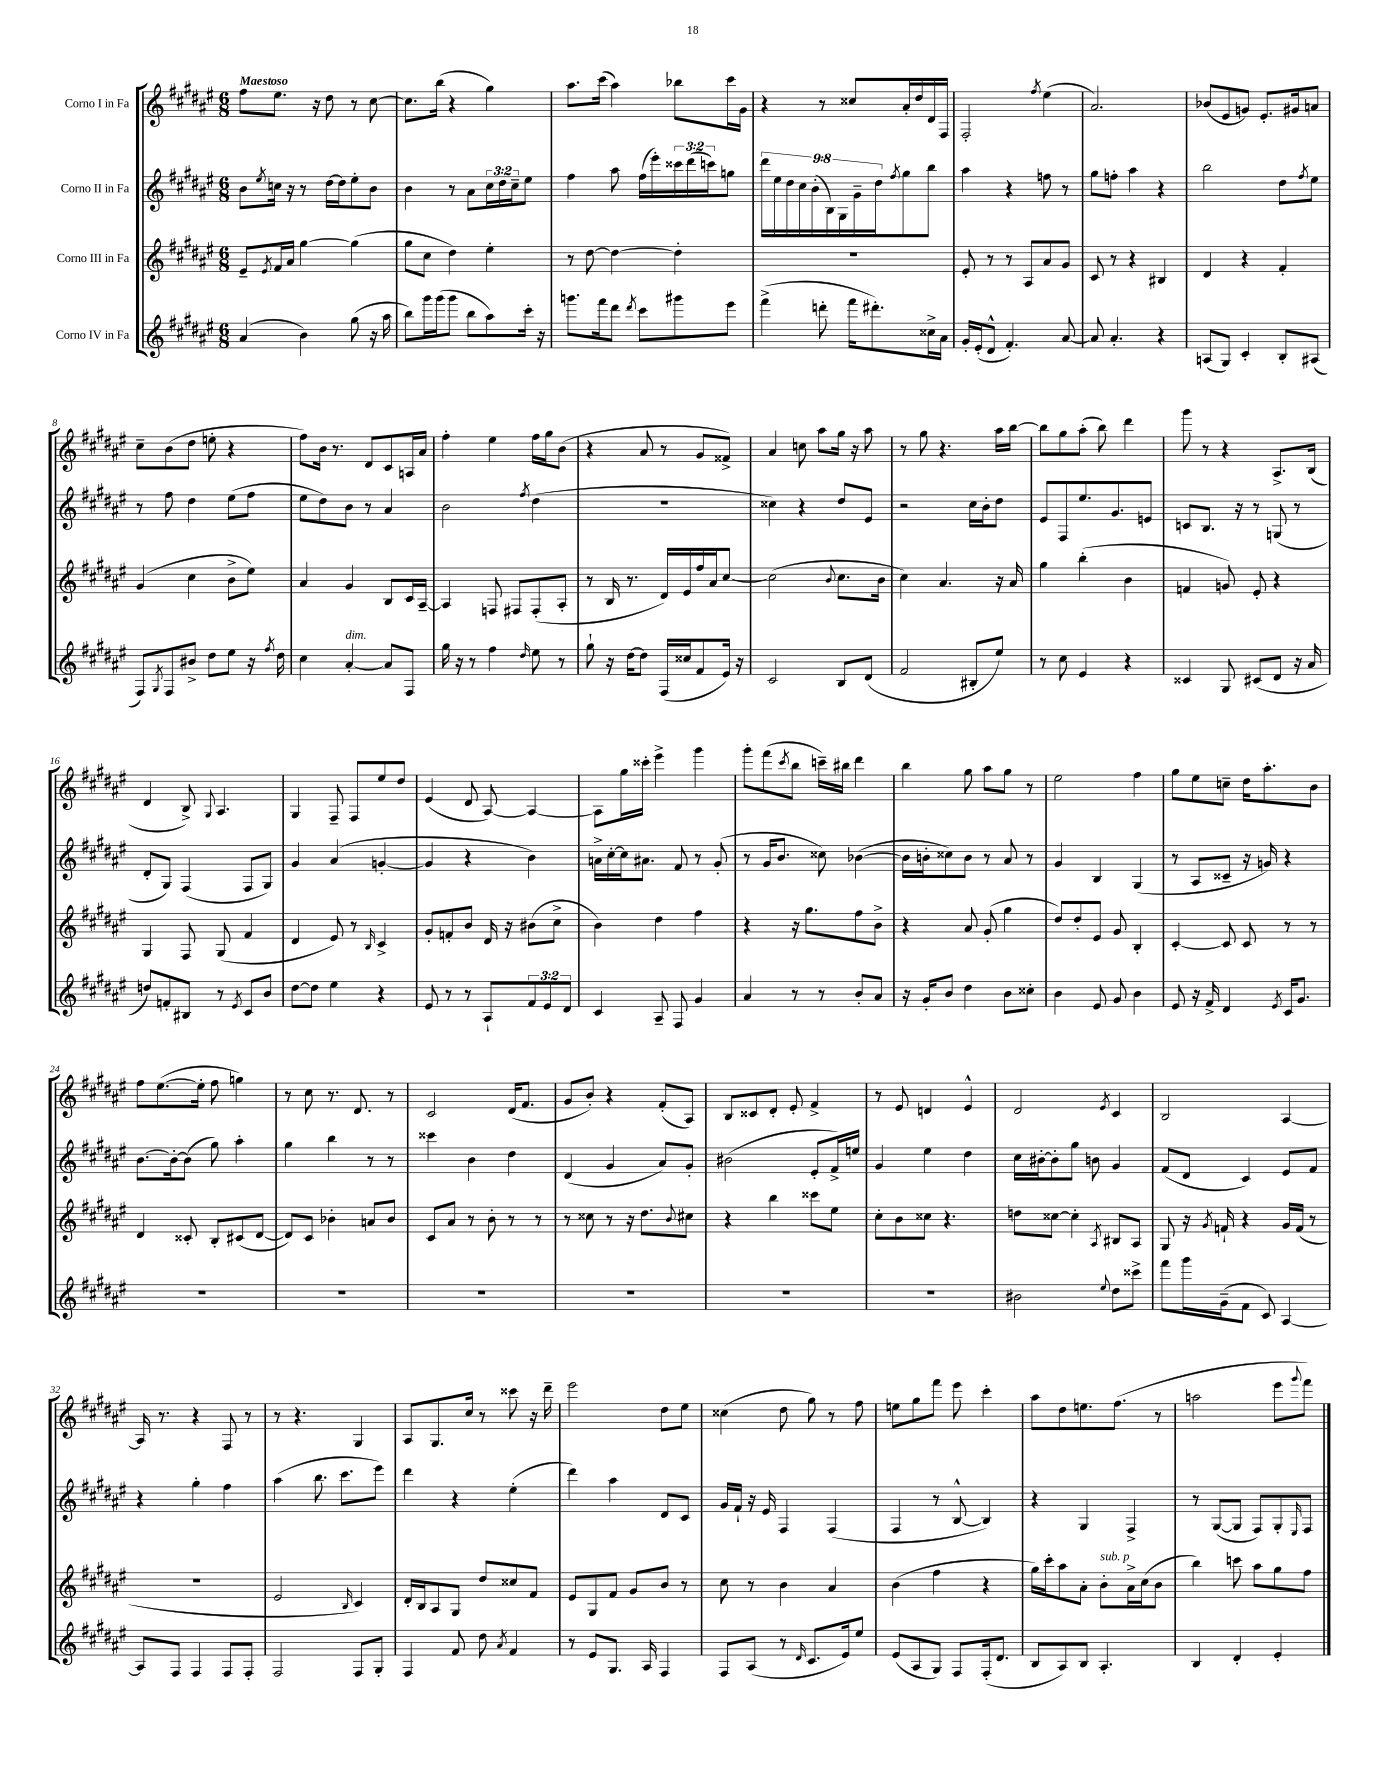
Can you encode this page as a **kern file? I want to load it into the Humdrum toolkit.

**kern	**kern	**kern	**kern
*part4	*part3	*part2	*part1
*staff4	*staff3	*staff2	*staff1
*I"Corno IV in Fa	*I"Corno III in Fa	*I"Corno II in Fa	*I"Corno I in Fa
*clefG2	*clefG2	*clefG2	*clefG2
*k[f#c#g#d#a#e#]	*k[f#c#g#d#a#e#]	*k[f#c#g#d#a#e#]	*k[f#c#g#d#a#e#]
*M6/8	*M6/8	*M6/8	*M6/8
=1	=1	=1	=1
!	!	!	!LO:TX:a:B:t=Maestoso
(4a#/	8e#~/L	8b\L	8ff#\L
.	8qe#/	8qee#/	.
.	16f#/L	16ccn\Jk	8.ee#\J
.	16a#/JJ	16r	.
4b\)	[4gg#\	8r	.
.	.	.	16r
.	.	[16dd#\LL	8dd#\
.	.	16dd#\J]	.
(8gg#\	(4gg#\]	8ee#'\	8r
16r	.	8b\J	[8cc#\
16aa#\	.	.	.
=2	=2	=2	=2
8bb\L)	8gg#\L	4b\	8.cc#\L]
16ggg#\L	8cc#\J	.	.
(16ggg#\J	.	.	(16bb\Jk
8ggg#\J	4dd#\)	8r	4r
8bb\L	.	8a#\L	.
8aa#\)	4ee#'\	24cc#\L	4gg#\)
.	.	24dd#\	.
.	.	24cc#~\J	.
16ccc#'\Jk	.	8ee#\J	.
16r	.	.	.
=3	=3	=3	=3
8.gggn\L	8r	4ff#\	8.aa#\L
.	[8dd#\	.	.
16fff#\k	.	.	(16ccc#\Jk
8ddd#\J	4dd#\_	8aa#\	4aa#\)
8qddd#/	.	.	.
8ccc#\L	.	(16ff#\LL	.
.	.	16eee#'\)	.
8ggg#X\	4dd#'\]	24ccc##X\	8bb-X\L
.	.	(24ddd#\	.
.	.	24cccn\J)	.
8eee#\J	.	8ggn\J	16ccc#\L
.	.	.	16g#\JJ
=4	=4	=4	=4
(4fff#^\	2.r	18ddd#\LL	4r
.	.	18ee#\	.
.	.	18dd#\	.
.	.	18cc#\	.
.	.	(18b'\	.
8dddn'\	.	.	8r
.	.	18B\)	.
.	.	18G#\	.
16fff#\KL	.	.	8cc##X/L
.	.	18g#~\	.
8.ddd#X'\)	.	.	.
.	.	18dd#\J	.
.	.	8qff#/	.
.	.	8gg#\	16a#'/L
.	.	.	16dd#/
16cc##X^\L	.	8bb\J	16d#/
16a#\JJ	.	.	16F#/JJ
=5	=5	=5	=5
16g#'/LL	8e#'/	4aa#\	2F#'/
(16e#'/J	.	.	.
8d#^^/J	8r	.	.
4.f#'/)	8r	4r	.
.	8A#/L	.	.
.	.	.	8qff#/
.	8a#/	8ffn\	(4ee#\
[8a#/	8g#/J	8r	.
=6	=6	=6	=6
8a#/]	8c#/	8gg#\L	2.a#/)
4.a#'/	8r	8ffn'\J	.
.	4r	4aa#\	.
4r	4B#X/	4r	.
=7	=7	=7	=7
(8An/L	4d#/	2bb\	(8b-X/L
8G#/J)	.	.	8e#/
4c#'/	4r	.	8gn/J)
.	.	.	8.e#'/L
8B'/L	4f#'/	8dd#\L	.
.	.	.	16g#X/k
.	.	8qff#/	.
(8A#X/J	.	8ee#\J	8an/J
!!LO:LB:g=z
=8	=8	=8	=8
8F#/L)	(4g#/	8r	8cc#~\L
8qG#/	.	.	.
8F#/	.	8ff#\	(8b\
8b#X^/J	4cc#\	4dd#\	8dd#\J
8dd#\L	.	.	8een'\
8ee#\J	8b^\L	(8ee#\L	4r
16r	8ee#\J)	8ff#\J	.
8qff#/	.	.	.
16dd#\	.	.	.
=9	=9	=9	=9
4cc#\	4a#/	8ee#\L	8ff#\L)
.	.	8dd#\)	16b\Jk
.	.	.	8.r
!LO:TX:a:i:t=dim.	!	!	!
[4a#'/	4g#/	8b\J	.
.	.	8r	8d#/L
8a#/L]	8B/L	4a#/	8c#/
8F#/J	16c#/L	.	16An/L
.	[16A#~/JJ	.	16a#/JJ
=10	=10	=10	=10
16gg#\	4A#/]	2b\	4ff#'\
16r	.	.	.
8r	.	.	.
4ff#\	8Fn/	.	4ee#\
.	8F#X/L	.	.
16qqdd#/	.	8qff#/	.
8ee#\	(8F#'/	(4dd#\	16ff#\LL
.	.	.	16gg#\J
8r	8A#'/J	.	(8b\J
=11	=11	=11	=11
8gg#`\	8r	2.r	4r
16r	16B/	.	.
[16dd#\KL	8.r	.	.
8dd#\J]	.	.	8a#/
(16F#/LL	16d#/LL)	.	8r
16cc##X/J	16e#/	.	.
8f#/	16ff#/	.	8g#/L
.	16a#/J	.	.
16e#/Jk)	[8cc#/J	.	8f##X^/J)
16r	.	.	.
=12	=12	=12	=12
2c#/	(2cc#\]	4cc##X\)	4a#/
.	.	4r	8ccn\
.	.	.	8aa#\L
.	8qqb/	.	.
8B/L	8.cc#\L	8dd#/L	16gg#\Jk
.	.	.	16r
(8d#/J	.	8e#/J	8aa#\
.	16b\Jk	.	.
=13	=13	=13	=13
2f#/	4cc#\)	2r	8r
.	.	.	8gg#\
.	4.a#/	.	4.r
8B#X'/L	.	16cc#\LL	.
.	.	16b'\J	.
8ee#/J)	16r	8dd#\J	16aa#\LL
.	16a#/	.	[16bb\JJ
=14	=14	=14	=14
8r	4gg#\	8e#/L	8bb\L]
8cc#\	.	8F#/	8gg#\
4e#/	(4bb'\	8.ee#/	(8aa#'\J
.	.	.	8bb\)
.	.	8.g#/	.
4r	4b\	.	4ddd#\
.	.	8en/J	.
=15	=15	=15	=15
4c##X/	4fn/	8cn/L	8ggg#\
.	.	8.B/J	8r
8G#/	8gn/)	.	4r
.	.	16r	.
(8c#X/L	8e#'/	8r	.
8d#/J	4r	(8Gn/	8.A#^/L
16r	.	8r	.
16a#/	.	.	(16B/Jk
!!LO:LB:g=z
=16	=16	=16	=16
8ddn/L)	4G#/	8d#'/L	4d#/
8fn'/	.	8G#/J)	.
8B#X/J	8F#/	(4F#/	8B^/)
.	.	.	8qqG#/
8r	(8G#/	.	4.A#/
8qe#/	.	.	.
8c#/L	4f#/	8F#/L	.
8b/J	.	8G#/J)	.
=17	=17	=17	=17
[8dd#\L	4d#/	4g#/	4G#/
8dd#\J]	.	.	.
4ee#\	8e#/)	(4a#/	8F#~/
.	8r	.	8F#/L
.	16qqB/	.	.
4r	4c#^/	[4gn'/	8ee#/
.	.	.	8dd#/J
=18	=18	=18	=18
8e#/	8g#'/L	4g/]	(4e#/
8r	8fn'/	.	.
8r	8b/J	4r	8d#/
8A#`/L	16d#/	.	[8A#/)
.	16r	.	.
12f#/	(8b#X\L	4b\)	4A#/_
12e#/	.	.	.
.	8cc#^\J	.	.
12d#/J	.	.	.
=19	=19	=19	=19
4c#/	4b\)	16an^\LL	8A#\L]
.	.	[16cc#'\	.
.	.	16cc#\J]	16gg#\L
.	.	8.a#X\J	16ccc##X'\JJ
8A#~/	4dd#\	.	4eee#^\
8F#/	.	8f#/	.
4g#/	4ff#\	8r	4ggg#\
.	.	(8g#'/	.
=20	=20	=20	=20
4a#/	4r	8r	8ggg#'\L
.	.	16g#/KL	(8fff#\
.	.	8.b/J	.
.	.	.	8qccc#/
8r	16r	.	8bb\J
.	8.gg#\L	.	.
8r	.	8cc##X\)	16cccn~\LL)
.	.	.	16bb#X\JJ
8b'/L	8ff#\	([4b-X\	4ddd#\
8a#/J	8b^\J	.	.
=21	=21	=21	=21
16r	4r	16b-\LL]	4bb\
16g#'/KL	.	16bn'\J	.
8b/J	.	8cc##X\)	.
4dd#\	8a#/	8b\J	8gg#\
.	(8g#'/	8r	8aa#\L
8b\L	4gg#\	8a#/	8gg#\J
8cc##X'\J	.	8r	8r
=22	=22	=22	=22
4b\	8dd#/L)	4g#/	2ee#\
.	8dd#'/	.	.
8e#/	8e#/J	4B/	.
8g#/	8g#/	.	.
4b\	4B'/	(4G#/	4ff#\
=23	=23	=23	=23
8e#/	[4c#'/	8r	8gg#\L
16r	.	8A#/L	8ee#\
16f#^/	.	.	.
4d#/	8c#/]	8c##X~/J	8ccn~\J
.	8c#/	16r	16dd#\KL
.	.	16gn/)	8.aa#'\
8qe#/	.	.	.
16c#/KL	8r	4r	.
8.g#/J	.	.	.
.	8r	.	8b\J
!!LO:LB:g=z
=24	=24	=24	=24
2.r	4d#/	[8.b\L	8ff#\L
.	.	.	([8.ee#\
.	.	16b'\k_	.
.	8c##X'/	(8b\J]	.
.	.	.	16ee#'\Jk]
.	8B'/L	8gg#\)	8ff#\
.	(8c#X/	4aa#'\	4ggn\)
.	[8d#/J	.	.
=25	=25	=25	=25
2.r	8d#/L])	4gg#\	8r
.	8c#/J	.	8cc#\
.	4b-X'\	4bb\	8.r
.	.	.	8.d#/
.	8an/L	8r	.
.	8b-/J	8r	8r
=26	=26	=26	=26
2.r	8c#/L	4ccc##X\	2c#/
.	8a#/J	.	.
.	8r	4b\	.
.	8b'\	.	.
.	8r	4dd#\	(16d#/KL
.	.	.	8.f#/J
.	8r	.	.
=27	=27	=27	=27
2.r	8r	(4d#/	8g#/L
.	8cc##X\	.	8b'/J)
.	8r	4g#/	4r
.	16r	.	.
.	8.dd#\L	.	.
.	.	8a#/L)	(8f#'/L
.	8qqb/	.	.
.	8cc#X\J	8g#'/J	8A#/J)
=28	=28	=28	=28
2.r	4r	(2b#X\	8B/L
.	.	.	8c##X/
.	4bb\	.	8d#'/J
.	.	.	8e#'/
.	8ccc##X\L	8e#'/L	4f#^/
.	8ee#\J	16f#^/L)	.
.	.	16een/JJ	.
=29	=29	=29	=29
2.r	8cc#'\L	4g#/	8r
.	8b\	.	8e#/
.	8cc##X\J	4ee#\	4dn/
.	4.r	.	.
.	.	4dd#\	4e#^^/
=30	=30	=30	=30
2b#X\	8ddn\L	16cc#\LL	2d#/
.	.	[16b#X'\J	.
.	[8cc##X\J	8b#'\]	.
.	4cc##'\]	8gg#\J	.
.	.	8bn\	.
8qqee#/	8qA#/	.	8qe#/
8dd#\L	8B#X/L	4g#/	4c#/
8ccc##X^\J	8A#/J	.	.
=31	=31	=31	=31
8fff#\L	8G#/	(8f#/L	2B/
16ggg#\L	16r	8d#/J	.
.	8qg#/	.	.
(16g#~\J	16fn`/	.	.
8f#\J	4r	4c#/)	.
8c#/)	.	.	.
[4A#/	16g#/LL	8e#/L	[4A#/
.	(16f/JJ	.	.
.	8r	8f#/J	.
!!LO:LB:g=z
=32	=32	=32	=32
8A#/L]	2.r	4r	16A#/]
.	.	.	8.r
8F#/J	.	.	.
4F#/	.	4gg#'\	4r
8F#/L	.	4ff#\	8F#/
8F#'/J	.	.	8r
=33	=33	=33	=33
2F#/	2e#/	(4aa#\	8r
.	.	.	4.r
.	.	8.bb\	.
.	.	8.ccc#\L	.
.	16qqB/	.	.
8F#/L	4c#/)	.	4G#/
8G#'/J	.	8eee#\J)	.
=34	=34	=34	=34
4F#/	16d#'/LL	4ddd#\	8A#/L
.	16B/J	.	.
.	8A#/	.	8.G#/
8f#/	8G#/J	4r	.
.	.	.	16cc#/Jk
8dd#\	8dd#/L	.	8r
8qa#/	.	.	.
4f#/	8cc##X/	(4ee#'\	8ccc##X\
.	8f#/J	.	16r
.	.	.	16ddd#~\
=35	=35	=35	=35
8r	8e#/L	4ddd#\)	2eee#\
8e#/L	8G#/	.	.
8.G#/J	8f#/J	4aa#\	.
.	8g#/L	.	.
16A#/	.	.	.
4F#/	8b/J	8d#/L	8dd#\L
.	8r	8c#/J	8ee#\J
=36	=36	=36	=36
8F#/L	8cc#\	16g#/LL	(4cc##X\
.	.	16f#`/JJ	.
(8A#/J	8r	16r	.
.	.	16e#/	.
8r	4b\	4F#/	8dd#\
16qqd#/	.	.	.
8.c#/L	.	.	8gg#\)
.	4a#/	(4F#/	8r
16e#/k)	.	.	.
8ee#/J	.	.	8ff#\
=37	=37	=37	=37
(8e#/L	(4b\	4F#/	8een\L
8A#/	.	.	8gg#\
8G#/J)	4ff#\	8r	8fff#\J
8F#/L	.	[8B^^/	8eee#\
(16F#'/k	4r	4B/])	4ccc#'\
8.d#/J	.	.	.
=38	=38	=38	=38
8B/L	16gg#\LL)	4r	8aa#\L
.	16ccc#'\J	.	.
8A#/)	8aa#\	.	8dd#\
8B/J	8a#'\J	4G#/	8.een\
!	!LO:TX:a:i:t=sub. p	!	!
4.A#'/	8b'\L	.	.
.	.	.	(8.ff#\J
.	16a#^\L	4F#^/	.
.	(16cc#\J	.	.
.	8b\J	.	8r
=39	=39	=39	=39
4B/	4bb\)	8r	2aan\
.	.	([8G#/L	.
4d#'/	8cccn\	8G#/J]	.
.	8aa#\L	8F#/L)	.
4e#'/	8gg#\	8G#'/	8eee#\L
.	.	16qqE#/	8qqggg#/
.	8ff#\J	8F#/J	8fff#\J)
==	==	==	==
*-	*-	*-	*-
